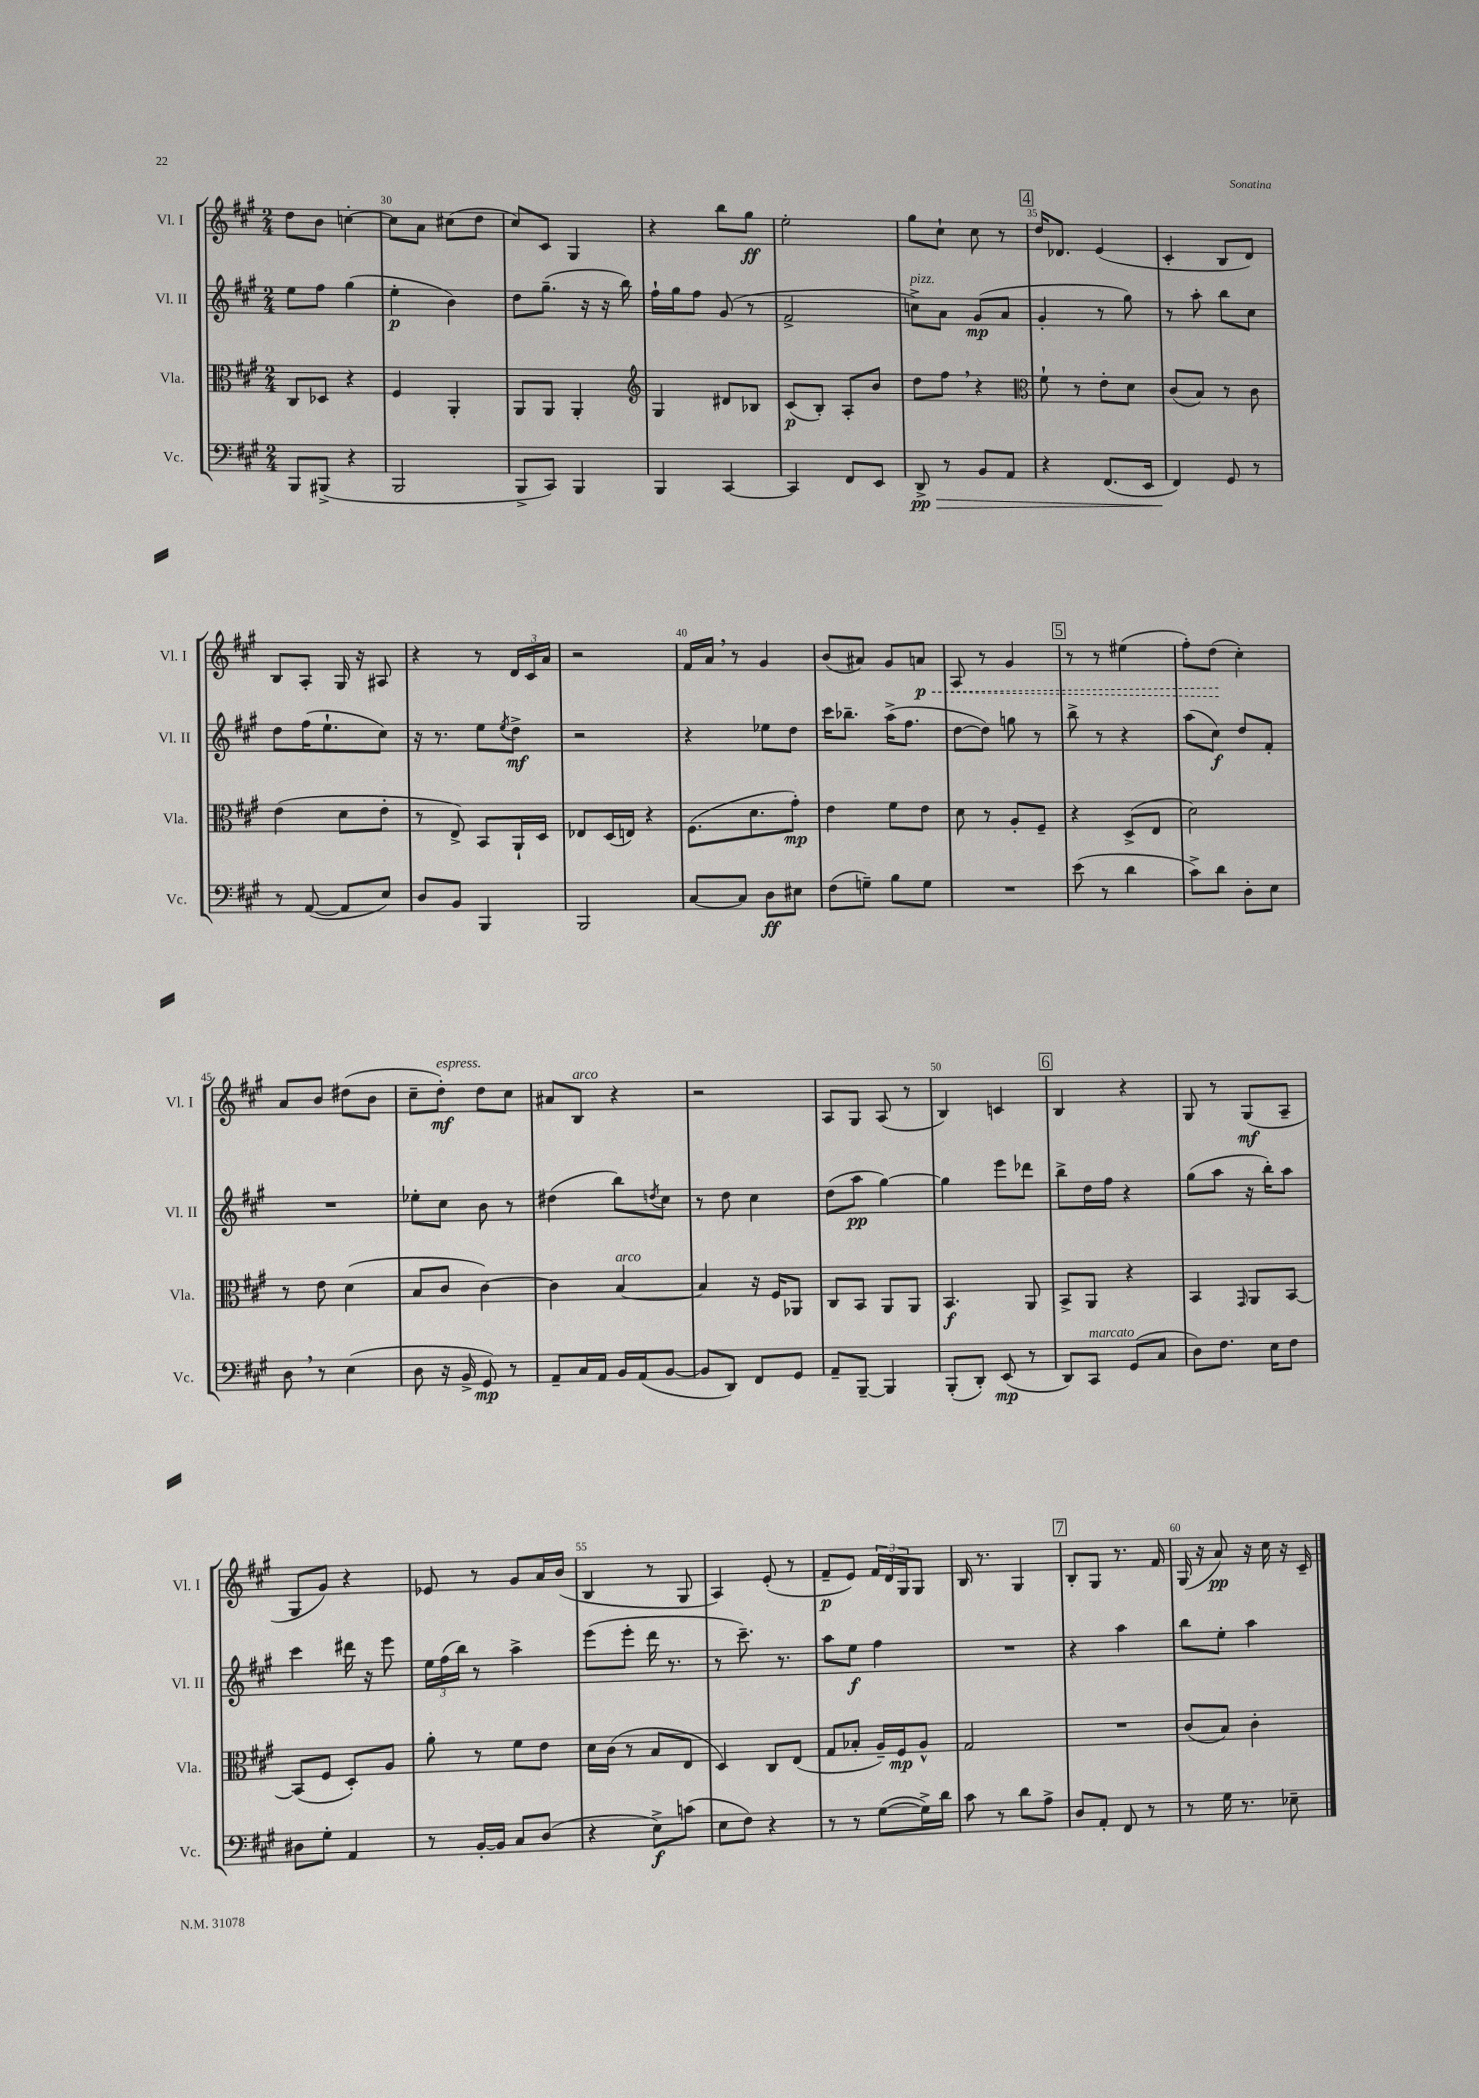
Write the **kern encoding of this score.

**kern	**kern	**kern	**kern
*staff4	*staff3	*staff2	*staff1
*clefF4	*clefC3	*clefG2	*clefG2
*k[f#c#g#]	*k[f#c#g#]	*k[f#c#g#]	*k[f#c#g#]
*M2/4	*M2/4	*M2/4	*M2/4
8BBB/L	8C#/L	8ee\L	8dd\L
(8BBB#^/J	8D-/J	8ff#\J	8b\J
4r	4r	(4gg#\	[4cc'\
=	=	=	=
2BBB/	4F#/	4ee'\	8cc\]L
.	.	.	8a\J
.	4AA'/	4b\)	(8cc#\L
.	.	.	8dd\J
=	=	=	=
8BBB^/L	8AA/L	8dd\L	8cc#/L)
8CC#/J)	8AA/J	(8.gg#~\J	8c#/J
4BBB/	4AA'/	.	4G#/
.	.	16r	.
.	.	16r	.
.	.	16bb\)	.
=	=	=	=
*	*clefG2	*	*
4BBB/	4G#/	16ff#`\LL	4r
.	.	16gg#\J	.
.	.	8ff#\J	.
[4CC#/	8d#/L	(8g#/	8bb\L
.	8B-/J	8r	8gg#\J
=	=	=	=
4CC#/]	(8c#/L	2f#^/	2ee'\
.	8B'/J)	.	.
8FF#/L	8A'/L	.	.
8EE/J	8b/J	.	.
=	=	=	=
8DD^/	8dd\L	8cc^\L)	8gg#\L
8r	8ff#\J	8a\J	8cc#`\J
8BB/L	4r	(8g#/L	8cc#\
8AA/J	.	8a/J	8r
=	=	=	=
*	*clefC3	*	*
4r	8f#`\	4g#'/	16dd/LK
.	.	.	8.d-/J
.	8r	.	.
(8.FF#/L	8e'\L	8r	(4e/
.	8d\J	8gg#\)	.
16EE/Jk	.	.	.
=	=	=	=
4FF#/)	(8c#/L	8r	4c#'/
.	8B/J)	8aa'\	.
8GG#/	8r	8bb\L	8B/L
8r	8c#\	8cc#\J	8d/J)
=	=	=	=
8r	(4e\	8dd\L	8B/L
([8AA/	.	(16ff#\K	8A'/J
.	.	8.ee`\	.
8AA/]L	8d\L	.	16G#/
.	.	.	16r
8E/J)	8e'\J	8cc#\J)	8A#/
=	=	=	=
8D/L	8r	16r	4r
.	.	8.r	.
8BB/J	8E^/)	.	.
4BBB/	8BB/L	8ee\L	8r
.	.	8qee/	.
.	16AA`/L	8dd^\J	24d/LL
.	.	.	24c#/
.	16D/JJ	.	.
.	.	.	24a/JJ
=	=	=	=
2BBB/	8E-/L	2r	2r
.	(16D/L	.	.
.	16E/JJ)	.	.
.	4r	.	.
=	=	=	=
[8C#/L	(8.F#\L	4r	16f#/LL
.	.	.	16a/JJ
8C#/]J	.	.	8r
.	8.d\	.	.
8D\L	.	8ee-\L	4g#/
8E#\J	8g#'\J)	8dd\J	.
=	=	=	=
(8F#\L	4e\	16ccc#\LK	(8b/L
.	.	8.bb-~\J	.
8G~\J)	.	.	8a#/J)
8B\L	8f#\L	(16aa^\LK	8g#/L
.	.	8.ff#\J	.
8G\J	8e\J	.	8a/J
=	=	=	=
2r	8d\	[8dd\L	8A/
.	8r	8dd\]J)	8r
.	8A'/L	8gg\	4g#/
.	8F#~/J	8r	.
=	=	=	=
(8e\	4r	8bb^\	8r
8r	.	8r	8r
4d\	(8D^/L	4r	(4ee#\
.	8E/J	.	.
=	=	=	=
8c#^\L)	2d\)	(8aa\L	8ff#'\L)
8d\J	.	8cc#\J)	(8dd\J
8D'\L	.	8dd/L	4cc#'\)
8E\J	.	8f#'/J	.
=	=	=	=
8D\	8r	2r	8a/L
8r	8e\	.	8b/J
(4E\	(4d\	.	(8dd#\L
.	.	.	8b\J
=	=	=	=
8D\	8B/L	8ee-'\L	8cc#~\L
16r	8c#/J	8cc#\J	8dd'\J)
16BB^/	.	.	.
8GG#/)	[4c#\)	8b\	8dd\L
8r	.	8r	8cc#\J
=	=	=	=
8AA~/L	4c#\]	(4dd#\	8a#/L
16C#/L	.	.	8B/J
16AA/JJ	.	.	.
16BB/LL	[4B/	8bb\L)	4r
(16AA/J	.	.	.
.	.	8qdd/	.
[8BB/J	.	8cc#\J	.
=	=	=	=
8BB/]L	4B/]	8r	2r
8DD/J)	.	8dd\	.
8FF#/L	16r	4cc#\	.
.	16F#/LK	.	.
8GG#/J	8AA-/J	.	.
=	=	=	=
8AA~/L	8C#/L	(8dd\L	8A/L
[8BBB~/J	8BB/J	8aa\J	8G#/J
4BBB/]	8AA/L	[4gg#\)	(8A/
.	8AA/J	.	8r
=	=	=	=
(8BBB'/L	4.BB/	4gg#\]	4B/)
8DD'/J)	.	.	.
(8EE/	.	8eee\L	4c/
8r	8AA/	8ddd-\J	.
=	=	=	=
8DD/L)	8BB^/L	8bb^\L	4B/
8CC#/J	8AA/J	16dd\L	.
.	.	16ff#\JJ	.
(8GG#/L	4r	4r	4r
8C#/J	.	.	.
=	=	=	=
8D\L)	4BB/	(8gg#\L	8G#/
8.F#\J	.	8aa\J	8r
.	16qqGG#/	.	.
.	8AA/L	16r	(8G#/L
16E\LK	.	16bb'\LK)	.
8F#\J	[8BB/J	8aa\J	8A~/J
=	=	=	=
8D#\L	(8BB/]L	4ccc#\	8G#/L
8G#'\J	8F#/J	.	8g#/J)
4AA/	8D'/L)	16ddd#\	4r
.	.	16r	.
.	8A/J	8eee\	.
=	=	=	=
8r	8a'\	24ee\LL	8e-/
.	.	(24ff#\	.
.	.	24bb\JJ)	.
[16BB'/LL	8r	8r	8r
16BB/]JJ	.	.	.
8C#/L	8f#\L	4aa^\	8g#/L
(8D/J	8e\J	.	16a/L
.	.	.	(16b/JJ
=	=	=	=
4r	16d\LL	(8eee\L	4B/
.	(16c#\JJ	.	.
.	8r	8eee'\J	.
8E^\L)	8B/L	16ddd\	8r
.	.	8.r	.
(8c\J	8E/J	.	8G#/
=	=	=	=
8E\L	4D/)	8r	4A/)
8F#\J)	.	8.ccc#~\)	.
4r	8C#/L	.	(8e'/
.	.	8.r	.
.	(8E/J	.	8r
=	=	=	=
8r	8G#/L	8aa\L	8f#~/L
8r	8B-'/J	8ee\J	8e/J)
([8G#\L	16A~/LL)	4ff#\	24f#/LL
.	.	.	24d/
.	16F#/J	.	.
.	.	.	24G#/J
16G#^\]L)	8A^^/J	.	8G#/J
16d\JJ	.	.	.
=	=	=	=
8c#\	2G#/	2r	16B/
.	.	.	8.r
8r	.	.	.
8d\L	.	.	4G#/
8A^\J	.	.	.
=	=	=	=
8D/L	2r	4r	8B'/L
8AA'/J	.	.	8G#/J
8FF#/	.	4aa\	8.r
8r	.	.	.
.	.	.	16f#/
=	=	=	=
8r	(8c#/L	8bb\L	(16G#/
.	.	.	16r
16G#\	8B/J)	8ee'\J	8a/)
8.r	.	.	.
.	4c#'\	4aa\	16r
.	.	.	16cc#\
8E-~\	.	.	16r
.	.	.	16c#~/
==	==	==	==
*-	*-	*-	*-
